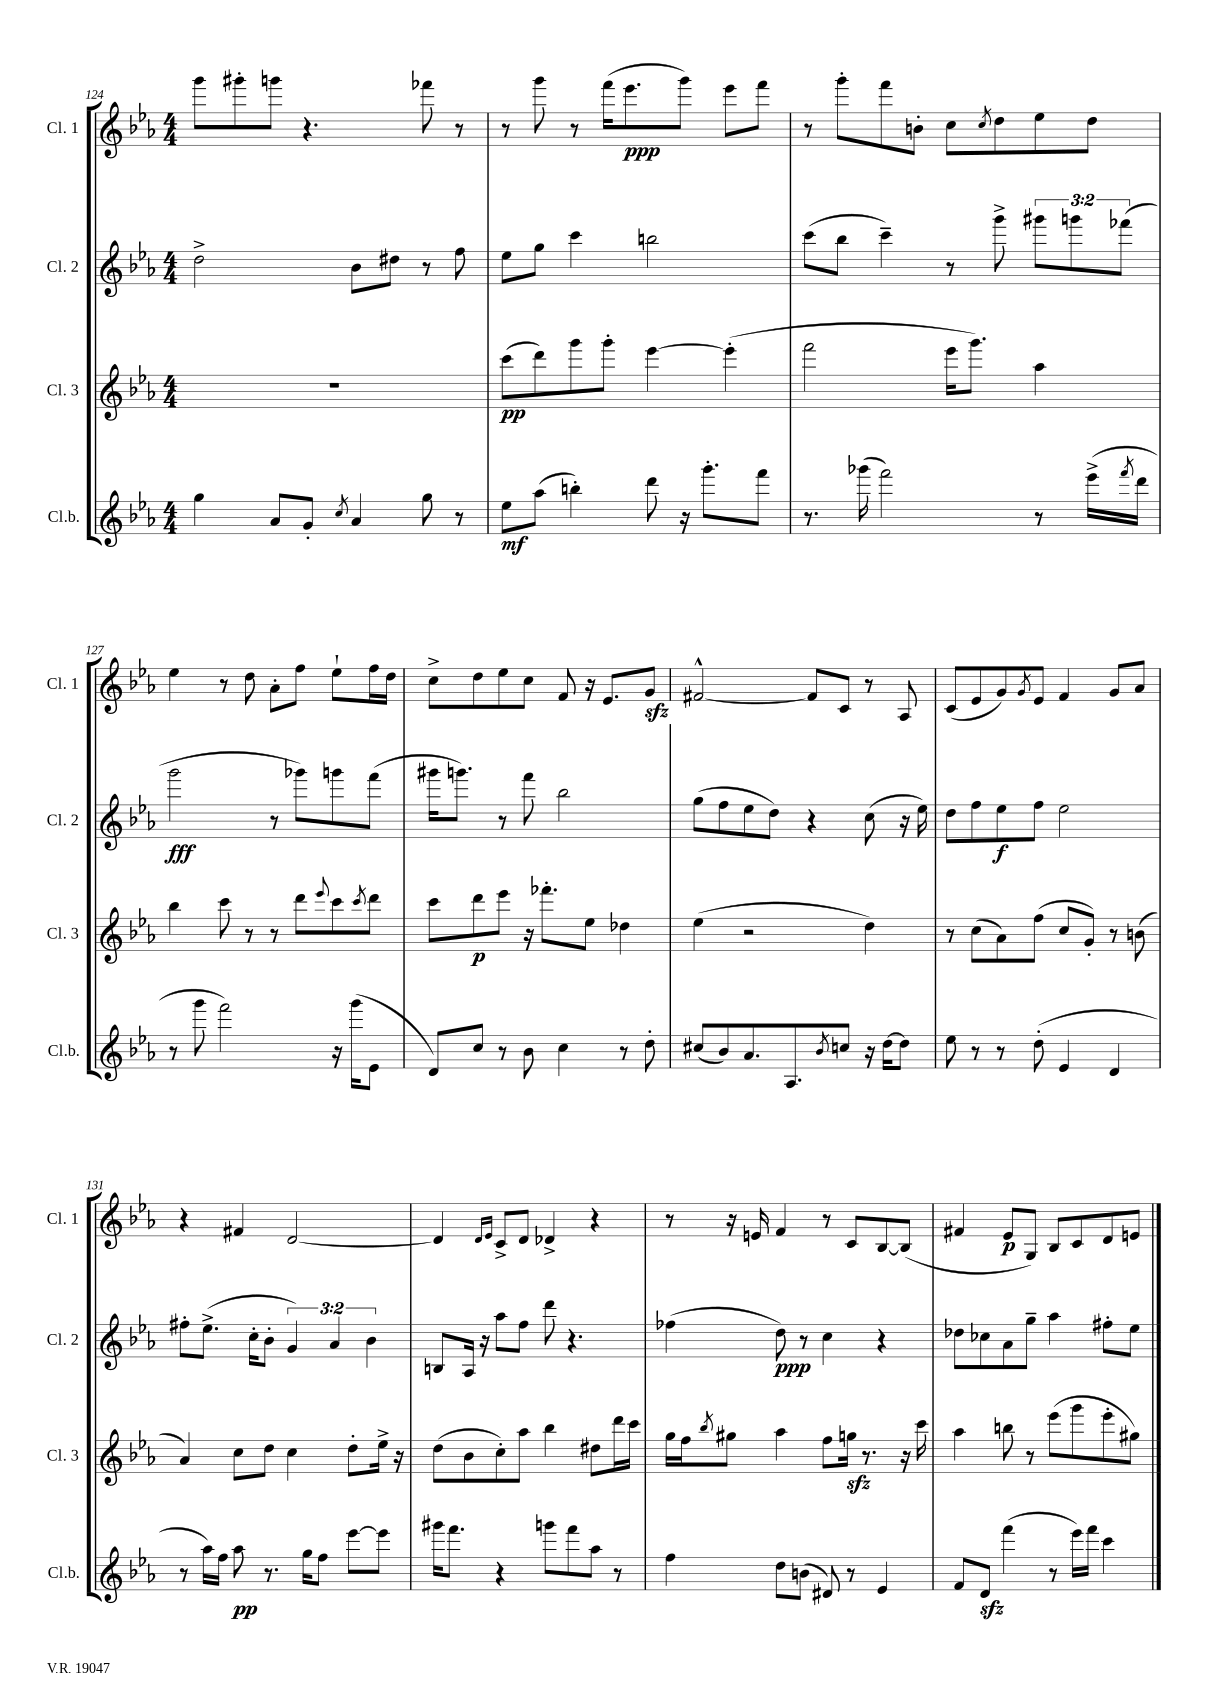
<<
\new StaffGroup <<
\new Staff = "s0" \with { instrumentName = "Cl. 1" shortInstrumentName = "Cl. 1" } {
    \clef treble \key ees \major \numericTimeSignature \time 4/4
    g'''8 gis'''8-. g'''8 r4. fes'''8 r8 |
    r8 g'''8 r8 f'''16( ees'''8.\ppp g'''8) ees'''8 f'''8 |
    r8 g'''8-. f'''8 b'8-. c''8 \acciaccatura { c''8 } d''8 ees''8 d''8 |
    ees''4 r8 d''8 aes'8-. f''8 ees''8-! f''16 d''16 |
    c''8-> d''8 ees''8 c''8 f'8 r16 ees'8. g'8\sfz |
    fis'2~-^ fis'8 c'8 r8 aes8 |
    c'8( ees'8 g'8) \acciaccatura { g'8 } ees'8 f'4 g'8 aes'8 |
    r4 fis'4 d'2~ |
    d'4 \grace { d'16 ees'16 } c'8-> d'8 des'4-> r4 |
    r8 r16 e'16 f'4 r8 c'8 bes8~ bes8( |
    fis'4 ees'8\p g8) bes8 c'8 d'8 e'8 \bar "|." |
}
\new Staff = "s1" \with { instrumentName = "Cl. 2" shortInstrumentName = "Cl. 2" } {
    \clef treble \key ees \major \numericTimeSignature \time 4/4 \override Staff.TupletNumber.text = #tuplet-number::calc-fraction-text
    d''2-> bes'8 dis''8 r8 f''8 |
    ees''8 g''8 c'''4 b''2 |
    c'''8( bes''8 c'''4--) r8 g'''8-> \tuplet 3/2 { gis'''8 g'''8 fes'''8( } |
    g'''2\fff r8 ges'''8) g'''8 f'''8( |
    gis'''16 g'''8.) r8 f'''8 bes''2 |
    g''8( f''8 ees''8 d''8) r4 c''8( r16 ees''16) |
    d''8 f''8 ees''8\f f''8 ees''2 |
    fis''8-. ees''8.->( c''16-. bes'8-. \tuplet 3/2 { g'4) aes'4 bes'4 } |
    b8 aes16 r16 aes''8 f''8 d'''8 r4. |
    fes''4( d''8\ppp) r8 c''4 r4 |
    des''8 ces''8 aes'8 g''8-- aes''4 fis''8-. ees''8 \bar "|." |
}
\new Staff = "s2" \with { instrumentName = "Cl. 3" shortInstrumentName = "Cl. 3" } {
    \clef treble \key ees \major \numericTimeSignature \time 4/4
    R1 |
    c'''8\pp( d'''8) g'''8 g'''8-. ees'''4~ ees'''4-.( |
    f'''2 ees'''16 g'''8.) aes''4 |
    bes''4 c'''8 r8 r8 d'''8 \appoggiatura { ees'''8 } c'''8 \acciaccatura { c'''8 } d'''8 |
    c'''8 d'''8\p ees'''8 r16 fes'''8.-. ees''8 des''4 |
    ees''4( r2 d''4) |
    r8 c''8( aes'8) f''8( c''8 g'8-.) r8 b'8( |
    aes'4) c''8 d''8 c''4 d''8-. ees''16-> r16 |
    d''8( bes'8 c''8-.) aes''8 bes''4 dis''8 d'''16 c'''16 |
    g''16 f''16 \acciaccatura { bes''8 } gis''8 aes''4 f''8 g''16\sfz r8. r16 c'''16 |
    aes''4 b''8 r8 ees'''8( g'''8 ees'''8-. gis''8) \bar "|." |
}
\new Staff = "s3" \with { instrumentName = "Cl.b." shortInstrumentName = "Cl.b." } {
    \clef treble \key ees \major \numericTimeSignature \time 4/4
    g''4 aes'8 g'8-. \acciaccatura { c''8 } aes'4 g''8 r8 |
    ees''8\mf aes''8( b''4-.) d'''8 r16 g'''8.-. f'''8 |
    r8. ges'''16( f'''2) r8 ees'''16->( \acciaccatura { f'''8 } d'''16 |
    r8 g'''8 f'''2) r16 g'''16( ees'8 |
    d'8) c''8 r8 bes'8 c''4 r8 d''8-. |
    cis''8( bes'8) aes'8. aes8. \acciaccatura { bes'8 } c''8 r16 d''16~ d''8 |
    ees''8 r8 r8 d''8-.( ees'4 d'4 |
    r8 aes''16) f''16 aes''8\pp r8. g''16 f''8 ees'''8~ ees'''8 |
    gis'''16 f'''8. r4 g'''8 f'''8 aes''8 r8 |
    f''4 d''8 b'8( dis'8) r8 ees'4 |
    f'8 d'8\sfz f'''4( r8 ees'''16) f'''16 c'''4 \bar "|." |
}
>>
>>
\layout { \context { \Score currentBarNumber = #124 } }
